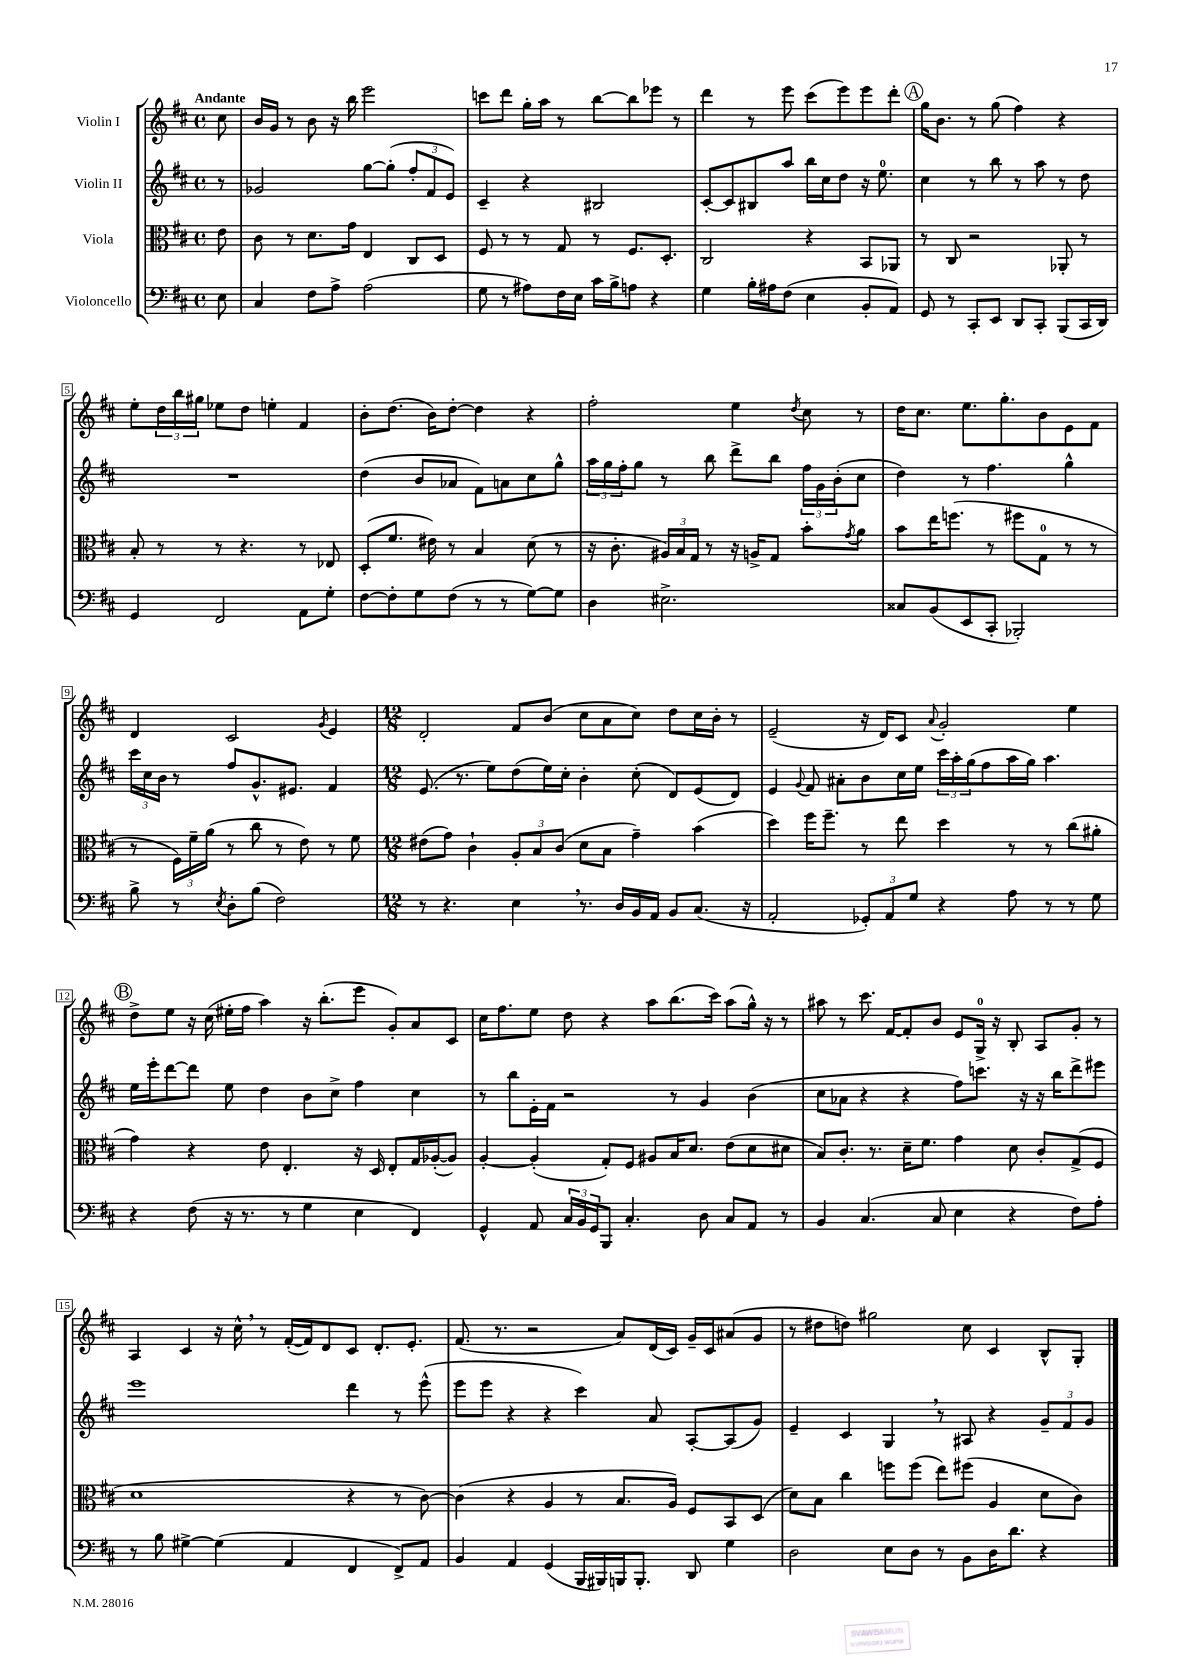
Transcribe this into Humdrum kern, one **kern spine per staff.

**kern	**kern	**kern	**kern
*part4	*part3	*part2	*part1
*staff4	*staff3	*staff2	*staff1
*I"Violoncello	*I"Viola	*I"Violin II	*I"Violin I
*clefF4	*clefC3	*clefG2	*clefG2
*k[f#c#]	*k[f#c#]	*k[f#c#]	*k[f#c#]
*M4/4	*M4/4	*M4/4	*M4/4
*met(c)	*met(c)	*met(c)	*met(c)
=	=	=	=
!	!	!	!LO:TX:a:B:t=Andante
8E\	8e\	8r	8cc#\
=1	=1	=1	=1
4C#/	8c#\	2g-X/	16b/LL
.	.	.	16g/JJ
.	8r	.	8r
8F#\L	8.d\L	.	8b\
8A^\J	.	.	16r
.	16g\Jk	.	16bb\
(2A\	4E/	[8gg\L	2eee\
.	.	(8gg'\J]	.
.	8C#/L	12ff#'/L	.
.	.	12f#/	.
.	8D/J	.	.
.	.	12e/J)	.
=2	=2	=2	=2
8G\	8F#/	4c#~/	8cccn\L
8r	8r	.	8ddd\J
8A#X\L)	8r	4r	16gg'\LL
.	.	.	16aa\JJ
16F#\L	8G/	.	8r
16E\JJ	.	.	.
16c#\LL	8r	2B#X/	[8bb\L
16B^\J	.	.	.
8An\J	8.F#/L	.	8bb\]
4r	.	.	8eee-X\J
.	8.D'/J	.	.
.	.	.	8r
=3	=3	=3	=3
4G\	2C#/	[8c#'/L	4ddd\
.	.	8c#/]	.
16B'\LL	.	8B#X/	8r
16A#X\J	.	.	.
(8F#\J	.	8aa/J	8eee\
4E\	4r	16bb\LL	(8ccc#\L
.	.	16cc#\J	.
.	.	8dd\J	8eee\)
8BB'/L	8BB/L	16r	8eee\
.	.	8.ee\	.
8AA/J)	8AA-X/J	.	8ddd'\J
!!LO:REH:place=s1:t=A
=4	=4	=4	=4
8GG/	8r	4cc#\	16gg\KL
.	.	.	8.b\J
8r	8C#/	.	.
8CC#'/L	2r	8r	8r
8EE/J	.	8bb\	(8gg\
8DD/L	.	8r	4ff#\)
8CC#'/J	.	8aa\	.
(8BBB/L	8AA-X'/	8r	4r
16CC#/L	8r	8dd\	.
16DD/JJ)	.	.	.
!!LO:LB:g=z
=5	=5	=5	=5
4GG/	8B'/	1r	8ee'\L
.	8r	.	24dd\L
.	.	.	24bb\
.	.	.	24gg#X\JJ
2FF#/	8r	.	8ee-X\L
.	4.r	.	8dd\J
.	.	.	4een'\
8AA\L	8r	.	4f#/
8G'\J	8E-X/	.	.
=6	=6	=6	=6
[8F#\L	(8D'/L	(4dd\	8b'\L
8F#'\]	8.f#/J	.	(8.dd\J
8G\	.	8b/L	.
.	16e#X\)	.	16b\KL)
(8F#\J	8r	8a-X/J	[8dd'\J
8r	4B/	8f#\L)	4dd\]
8r	.	8an\	.
[8G\L)	(8d\	8cc#\	4r
8G\J]	8r	8gg^^\J	.
=7	=7	=7	=7
4D\	16r	24aa\LL	2ff#'\
.	.	24gg\	.
.	8.c#'\	.	.
.	.	24ff#'\J	.
.	.	8gg\J	.
2.E#X^\	24A#X/LL)	8r	.
.	24B/	.	.
.	24G/JJ	.	.
.	8r	8bb\	.
.	16r	8ddd^\L	4ee\
.	16An^/KL	.	.
.	8G/J	8bb\J	.
.	.	.	8qdd/
.	8b'\L	24ff#\LL	8cc#\
.	.	24g\	.
.	.	(24b'\J	.
.	8qg/	.	.
.	8a\J	8cc#\J	8r
=8	=8	=8	=8
8C##X/L	8b\L	4dd\)	16dd\KL
.	.	.	8.cc#\J
(8BB/	16ee\K	.	.
.	(8.ffn\J	.	.
8EE/	.	8r	8.ee\L
8CC#'/J	8r	4.ff#\	.
.	.	.	8.gg'\
2BBB-X'/)	8ff#X\L	.	.
.	8G\J	.	8b\
.	8r	4gg^^\	8e\
.	8r	.	8f#\J
!!LO:LB:g=z
=9	=9	=9	=9
8B^\	8r	24ccc#\LL	4d/
.	.	24cc#\	.
.	.	24b\JJ	.
8r	24F#\LL)	8r	.
.	24f#~\	.	.
.	(24a\JJ	.	.
8qE/	.	.	.
8D'\L	8r	8ff#/L	2c#/
(8B\J	8cc#\	8.g^^/	.
2F#\)	8r	.	.
.	.	8.e#X/J	.
.	8e\)	.	.
.	.	.	8qg/
.	8r	4f#/	4e/
.	8f#\	.	.
=10	=10	=10	=10
*M12/8	*M12/8	*M12/8	*M12/8
8r	(8e#X\L	(8.e/	2d'/
4.r	8g\J)	.	.
.	.	8.r	.
.	4c#`\	.	.
.	.	8ee\L)	.
4E,\	12A'/L	(8dd\	8f#/L
.	12B/	.	.
.	.	16ee\L)	(8b/J
.	(12c#/J	.	.
.	.	16cc#'\JJ	.
8.r	8d\L	4b'\	8cc#\L
.	8B\J	.	8a\
16D/LL	.	.	.
16BB/	4g~\)	(8cc#'\	8cc#\J)
16AA/JJ	.	.	.
8BB/L	.	8d/L)	8dd\L
(8.C#/J	(4b\	(8e/	16cc#\L
.	.	.	16b'\JJ
.	.	8d/J)	8r
16r	.	.	.
=11	=11	=11	=11
2AA'/	4dd\)	4e/	(2e~/
.	.	8qqg/	.
.	16ff#\KL	8f#/	.
.	8.ff#~\J	.	.
.	.	8a#X'\L	.
12GG-X'/L)	8r	8b\	16r
.	.	.	16d/KL)
12AA/	.	.	.
.	8ee\	16cc#\L	8c#/J
12G/J	.	.	.
.	.	16ee\JJ	.
.	.	.	8qqa/
4r	4dd\	24ccc#\LL	2g'/
.	.	24aa'\	.
.	.	(24gg\J	.
.	.	8ff#\	.
8A\	8r	16aa\L	.
.	.	16gg\JJ)	.
8r	8r	4.aa\	.
8r	(8cc#\L	.	4ee\
8G\	8a#X'\J	.	.
!!LO:LB:g=z
!!LO:REH:place=s1:t=B
=12	=12	=12	=12
4r	4g\)	16ee\LL	8dd^\L
.	.	16eee'\J	.
.	.	[8ddd\	8ee\J
(8F#\	4r	8ddd\J]	16r
.	.	.	(16cc#\
16r	.	8ee\	16ee#X'\LL
8.r	.	.	16ff#\JJ
.	8e\	4dd\	4aa\)
8r	4.E'/	.	.
4G\	.	8b\L	16r
.	.	.	(8.bb'\L
.	.	8cc#^\J	.
4E\	16r	4ff#\	8eee\J
.	16D/	.	.
.	8E'/L	.	8g'/L)
4FF#/)	16G/L	4cc#\	8a/
.	([16A-X'/J	.	.
.	8A-/J])	.	8c#/J
=13	=13	=13	=13
4GG^^/	[4A'/	8r	16cc#\KL
.	.	.	8.ff#\
.	.	8bb\L	.
8AA/	(4A'/]	16e'\L	8ee\J
.	.	16f#\JJ	.
24C#/LL	.	2r	8dd\
24BB/	.	.	.
24GG/J	.	.	.
8BBB/J	8G'/L)	.	4r
4.C#'/	8F#/J	.	.
.	8A#X/L	.	8aa\L
.	16B/K	8r	(8.bb\
.	8.d/J	.	.
8D\	.	4g/	.
.	.	.	16ccc#\Jk)
8C#/L	(8e\L	.	(8aa\L
8AA/J	8d\	(4b\	16gg^^\Jk)
.	.	.	16r
8r	8d#X\J	.	8r
=14	=14	=14	=14
4BB/	8B/L)	8cc#\L	8aa#X\
.	8.c#'/J	8a-X\J	8r
(4.C#/	.	4r	8.ccc#\
.	8.r	.	.
.	.	.	[16f#/KL
.	16d~\KL	4r	8f#'/]
.	8.f#\J	.	.
8C#/	.	.	8b/J
4E\	4g\	8ff#\L)	8e/L
.	.	8.cccn\J	16G^/Jk
.	.	.	16r
4r	8d\	.	8B'/
.	.	16r	.
.	8c#'/L	16r	8A/L
.	.	16bb\KL	.
8F#\L)	(8G^/	8ddd^\	8g'/J
8A'\J	8F#/J	8eee#X\J	8r
!!LO:LB:g=z
=15	=15	=15	=15
8r	1d	1eee	4A/
8B\	.	.	.
[4G#X^\	.	.	4c#/
(4G#\]	.	.	16r
.	.	.	16cc#^^,\
.	.	.	8r
4AA/	.	.	([16f#'/LL
.	.	.	16f#/J])
.	.	.	8d/
4FF#/	4r	4ddd\	8c#/J
.	.	.	8.d'/L
8FF#^/L)	8r	8r	.
.	.	.	8.e'/J
8AA/J	[8c#\)	(8eee^^\	.
=16	=16	=16	=16
4BB/	(4c#\]	8eee\L	(8.f#/
.	.	8eee\J	.
.	.	.	8.r
4AA/	4r	4r	.
.	.	.	2r
(4GG/	4A/	4r	.
16BBB/LL	8r	4ccc#\)	.
16BBB#X/)	.	.	.
16BBBn/J	8.B/L	.	8a/L)
8.BBB'/J	.	.	.
.	.	8a/	(16d/L
.	16A/Jk)	.	16c#/JJ)
8DD/	8F#/L	[8A'/L	16g~/LL
.	.	.	16c#/J
4G\	8BB/	(8A/]	(8a#X/
.	(8D/J	8g/J)	8g/J
=17	=17	=17	=17
2D\	8d\L)	4e~/	8r
.	8B\J	.	8dd#X\L
.	4cc#\	4c#/	8ddn\J)
.	.	.	2gg#X\
8E\L	8ffn\L	4G,/	.
8D\J	(8ff\J	.	.
8r	8ee\L)	8r	.
8BB\L	(8ff#X\J	8A#X/	8cc#\
16D\K	4A/	4r	4c#/
8.d\J	.	.	.
4r	8d\L	12g~/L	8B^^/L
.	.	12f#/	.
.	8c#\J)	.	8G'/J
.	.	12g/J	.
==	==	==	==
*-	*-	*-	*-
